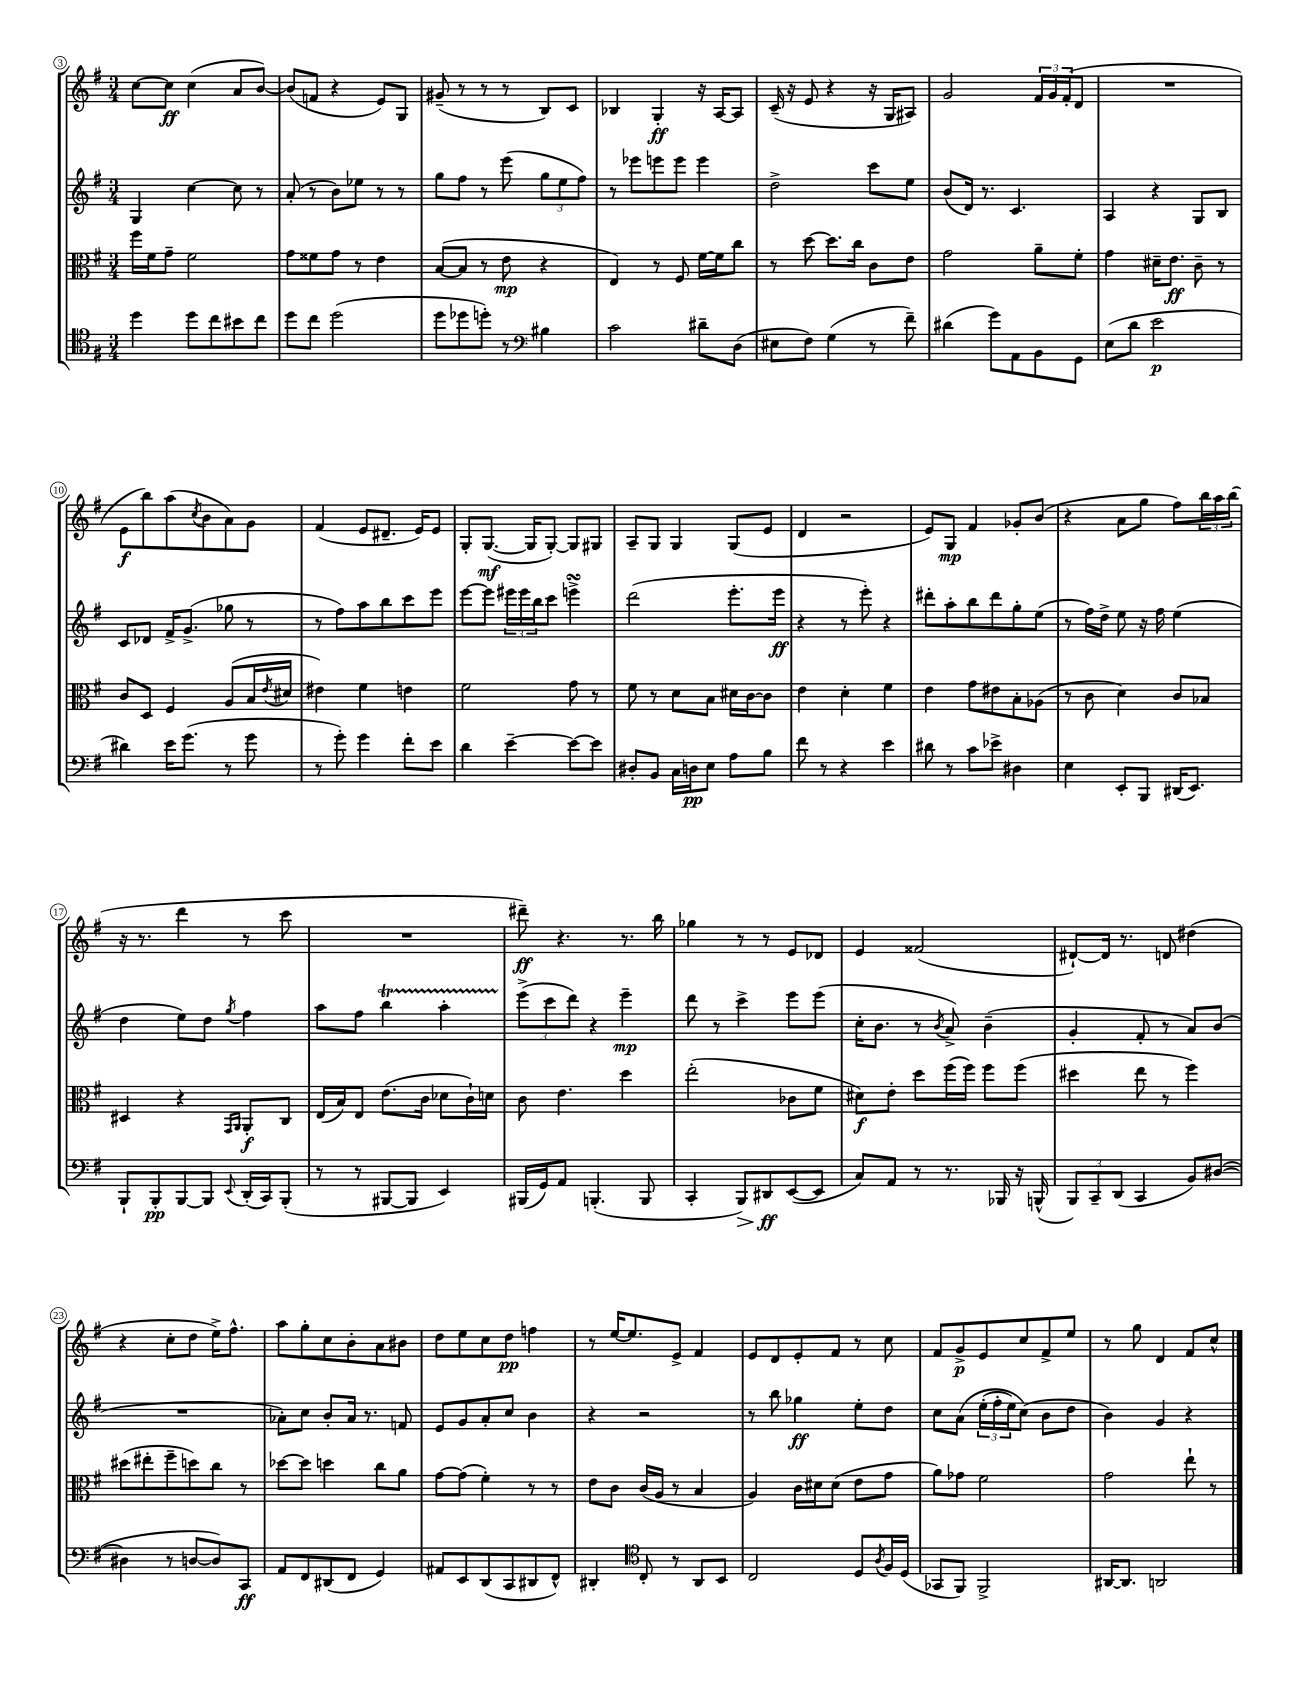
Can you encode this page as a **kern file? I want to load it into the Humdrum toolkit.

**kern	**kern	**kern	**kern
*staff4	*staff3	*staff2	*staff1
*clefC4	*clefC3	*clefG2	*clefG2
*k[f#]	*k[f#]	*k[f#]	*k[f#]
*M3/4	*M3/4	*M3/4	*M3/4
4dd	16ff#	4G	[8cc
.	16f#	.	.
.	8g~	.	8cc]
8dd	2f#	[4cc	(4cc
8cc	.	.	.
8b#	.	8cc]	8a
8cc	.	8r	[8b)
=	=	=	=
8dd	8g	(8a'	(8b]
8cc	8f##	8r	8f
(2dd	8g	8b)	4r
.	8r	8ee-	.
.	4e	8r	8e)
.	.	8r	8G
=	=	=	=
8dd	([8B	8gg	(8g#~
8dd-	8B]	8ff#	8r
8dd')	8r	8r	8r
8r	8e	(8eee	8r
*clefF4	*	*	*
4B#	4r	12gg	8B)
.	.	12ee	.
.	.	.	8c
.	.	12ff#)	.
=	=	=	=
2c	4E)	8r	4B-
.	.	8eee-	.
.	8r	8eee	4G'
.	8F#	8eee	.
8d#~	[16f#	4eee	16r
.	16f#]	.	[16A
(8D	8cc	.	8A]
=	=	=	=
8E#	8r	2dd^	(16c~
.	.	.	16r
8F#)	[8dd	.	8e
(4G	8.dd]	.	4r
.	16cc	.	.
8r	8c	8ccc	16r
.	.	.	16G
8f#~)	8e	8ee	8A#)
=	=	=	=
(4d#	2g	(8b	2g
.	.	16d)	.
.	.	8.r	.
8g)	.	.	.
8AA	.	4.c	.
8BB	8a~	.	24f#
.	.	.	24g
.	.	.	(24f#'
8GG	8f#'	.	8d
=	=	=	=
(8E	4g	4A	2.r
8d	.	.	.
2e	16d#~	4r	.
.	8.e	.	.
.	8c~	8G	.
.	8r	8B	.
=	=	=	=
4d#)	8c	8c	8e
.	8D	8d-	8bb)
16e	4F#	16f#^	(8aa
(8.g	.	(8.g^	.
.	.	.	8qcc
.	.	.	8b
8r	(8A	8gg-	8a)
8g	16B	8r	8g
.	8qe	.	.
.	16d#	.	.
=	=	=	=
8r	4e#)	8r	(4f#
8g')	.	8ff#)	.
4g	4f#	8aa	8e
.	.	8bb	8.d#~
8f#'	4e	8ccc	.
.	.	.	16e)
8e	.	8eee	8e
=	=	=	=
4d	2f#	[8eee	8G'
.	.	8eee]	([8.G
[4e~	.	24eee#	.
.	.	24eee#	.
.	.	.	16G]
.	.	24bb	.
.	.	8ccc	[8G')
8e_	8g	4eee^	8G]
8e]	8r	.	8G#
=	=	=	=
8D#'	8f#	(2ddd	8A~
8BB	8r	.	8G
16C	8d	.	4G
16D	.	.	.
8E	8B	.	.
8A	16d#	8.eee'	(8G
.	[16c	.	.
8B	8c]	.	8e
.	.	16eee	.
=	=	=	=
8f#	4e	4r	4d
8r	.	.	.
4r	4d'	8r	2r
.	.	8eee')	.
4e	4f#	4r	.
=	=	=	=
8d#	4e	8ddd#'	8e)
8r	.	8aa'	8G
8c	8g	8bb	4f#
8e-^	8e#	8ddd#	.
4D#	8B'	8gg'	8g-'
.	(8A-	(8ee	(8b
=	=	=	=
4E	8r	8r	4r
.	8c	16ff#)	.
.	.	16dd^	.
8EE'	4d)	8ee	8a
8BBB	.	16r	8gg
.	.	16ff#	.
(16DD#	8c	(4ee	8ff#)
8.EE)	.	.	.
.	8B-	.	24bb
.	.	.	24aa
.	.	.	(24bb
=	=	=	=
8BBB`	4D#	4dd	16r
.	.	.	8.r
8BBB'	.	.	.
[8BBB	4r	8ee)	4ddd
8BBB]	.	8dd	.
.	16qqGG	.	.
8qqEE	16qqAA	8qgg	.
(16DD'	8AA'	4ff#	8r
16CC)	.	.	.
(8BBB'	8C	.	8ccc
=	=	=	=
8r	(16E	8aa	2.r
.	16B)	.	.
8r	8E	8ff#	.
[8BBB#	(8.e	4bb	.
8BBB#]	.	.	.
.	16c	.	.
4EE)	8d-	4aa'	.
.	16c`)	.	.
.	16d	.	.
=	=	=	=
(16BBB#	8c	(12eee^	8ddd#~)
16GG)	.	.	.
.	.	12ccc	.
8AA	4.e	.	4.r
.	.	12ddd)	.
(4.BBB'	.	4r	.
.	4dd	4eee~	8.r
8BBB	.	.	.
.	.	.	16bb
=	=	=	=
4CC'	(2ee'	8ddd	4gg-
.	.	8r	.
8BBB)	.	4ccc^	8r
8DD#	.	.	8r
([8EE	8c-	8eee	8e
8EE]	8f#	(8eee	8d-
=	=	=	=
8C)	8d#)	16cc'	4e
.	.	8.b	.
8AA	8e'	.	.
8r	8dd	8r	(2f##
.	.	8qb	.
8.r	(16ff#	8a^)	.
.	16ff#)	.	.
.	8ff#	(4b~	.
16BBB-	.	.	.
16r	(8ff#	.	.
(16BBB^^	.	.	.
=	=	=	=
12BBB)	4dd#	4g'	[8d#`)
12CC~	.	.	.
.	.	.	16d#]
(12DD	.	.	.
.	.	.	8.r
4CC	8ee	8f#'	.
.	8r	8r	8d
8BB)	4ff#)	8a)	(4dd#
([8D#	.	(8b	.
=	=	=	=
4D#]	(8dd#	2.r	4r
.	8ee#'	.	.
8r	8ff#~	.	8cc'
[8D	8dd)	.	8dd
8D])	8cc	.	16ee^)
.	.	.	8.ff#^^
8CC	8r	.	.
=	=	=	=
8AA	[8dd-	8a-')	8aa
8FF#	8dd-]	8cc	8gg'
(8DD#	4dd	8b'	8cc
8FF#	.	16a-	8b'
.	.	8.r	.
4GG)	8cc	.	8a
.	8a	8f	8b#
=	=	=	=
8AA#	[8g	8e	8dd
8EE	(8g]	8g	8ee
(8DD	4f#')	8a'	8cc
8CC	.	8cc	8dd
8DD#	8r	4b	4ff
8FF#^^)	8r	.	.
=	=	=	=
4DD#'	8e	4r	8r
.	8c	.	[16ee
.	.	.	8.ee]
*clefC4	*	*	*
8C'	(16c	2r	.
.	16A	.	.
8r	8r	.	8e^
8AA	4B	.	4f#
8BB	.	.	.
=	=	=	=
2C	4A)	8r	8e
.	.	8bb	8d
.	16c	4gg-	8e'
.	16d#	.	.
.	(8d#	.	8f#
8D	8e	8ee'	8r
8qA	.	.	.
16F#	8g	8dd	8cc
(16D	.	.	.
=	=	=	=
8GG-	8a)	8cc	8f#
8FF#)	8g-	&(8a	8g^
2FF#^	2f#	(24ee'	8e
.	.	24ff#'	.
.	.	24ee)	.
.	.	(8cc&)	8cc
.	.	8b	8f#^
.	.	8dd	8ee
=	=	=	=
[16AA#	2g	4b)	8r
8.AA#]	.	.	.
.	.	.	8gg
2AA	.	4g	4d
.	8ee`	4r	8f#
.	8r	.	8cc^^
==	==	==	==
*-	*-	*-	*-
